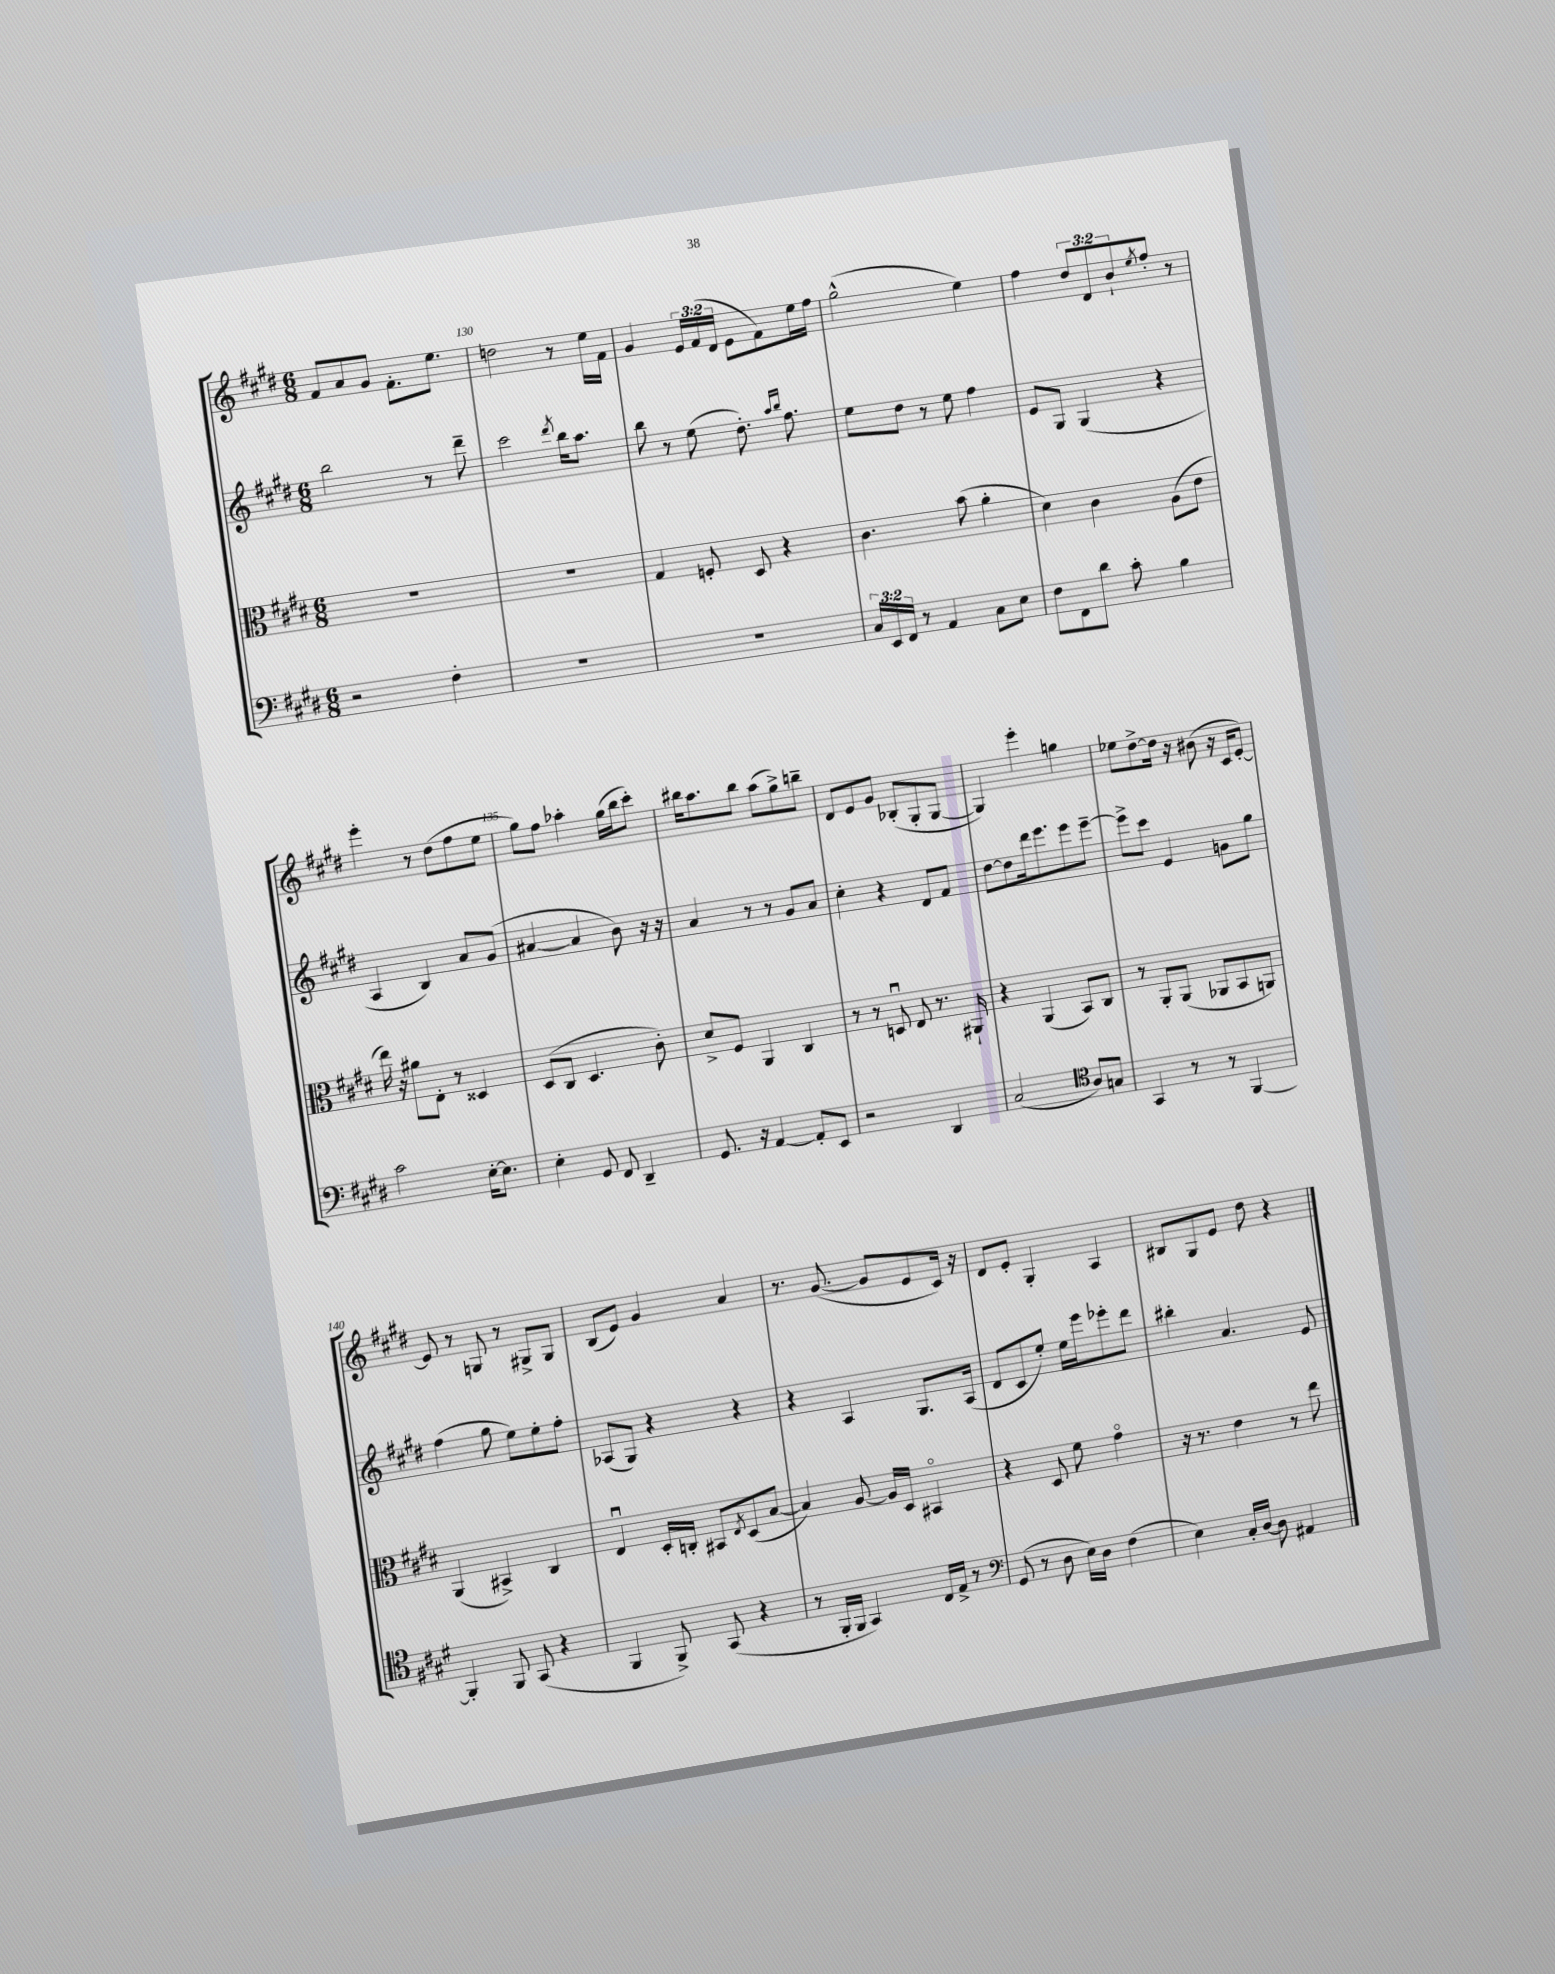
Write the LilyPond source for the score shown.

<<
\new StaffGroup <<
\new Staff = "s0" {
    \clef treble \key e \major \numericTimeSignature \time 6/8 \override Staff.TupletNumber.text = #tuplet-number::calc-fraction-text
    fis'8 a'8 gis'8 fis'8.-. e''8. |
    d''2 r8 e''16 fis'16 |
    gis'4 \tuplet 3/2 { e'16 fis'16( dis'16 } e'8 fis'8) e''16 fis''16 |
    gis''2-^( e''4) |
    fis''4 \tuplet 3/2 { dis''8 dis'8 b'8-! } \acciaccatura { e''8 } fis''8-. r8 |
    e'''4-. r8 dis''8( fis''8 e''8 |
    gis''8) fis''8 aes''4-. gis''16( b''16 cis'''8-.) |
    bis''16 a''8. bis''8 a''8( gis''8->) b''8-- |
    dis'8 e'8 gis'8 bes8-.( gis8-. gis8~ |
    gis4) e'''4-. g''4 |
    ees''8 dis''8~-> dis''16 r16 bis'8( r16 cis'16 e'8~-.) |
    e'8 r8 g8 r8 gis8-> gis8 |
    b8( e'8) gis'4 a'4 |
    r8. gis'8.~( gis'8 e'8 cis'16) r16 |
    dis'8 e'8-. gis4-. a4 |
    bis8 gis8 e'8 dis''8 r4 \bar "|." |
}
\new Staff = "s1" {
    \clef treble \key e \major \numericTimeSignature \time 6/8
    b''2 r8 dis'''8-- |
    cis'''2 \acciaccatura { dis'''8 } b''16 a''8. |
    b''8 r8 e''8( dis''8.-.) \grace { a''16 b''16 } fis''8. |
    e''8 dis''8 r8 e''8 fis''4 |
    e'8 gis8 gis4( r4 |
    a4 b4) a'8 gis'8( |
    ais'4~ ais'4 b'8) r16 r16 |
    a'4 r8 r8 gis'8 a'8 |
    cis''4-. r4 dis'8 fis'8 |
    dis''8~ dis''8 dis'''16 e'''8. e'''8 e'''8~-- |
    e'''8-> cis'''8 e'4 g'8 gis''8 |
    fis''4( gis''8 e''8) e''8-. fis''8-. |
    aes8( gis8) r4 r4 |
    r4 a4 gis8. a16( |
    dis'8 cis'8 e''8-.) e''16 e'''16 ees'''8-. dis'''8 |
    bis''4-. a'4. e'8 \bar "|." |
}
\new Staff = "s2" {
    \clef alto \key e \major \numericTimeSignature \time 6/8
    R2. |
    R2. |
    gis4 f8-. dis8 r4 |
    cis'4. b'8( a'4-. |
    dis'4) cis'4 a8( e'8 |
    e''16) r16 ais'8 e8-. r8 disis4 |
    dis8( cis8 dis4. cis'8-.) |
    dis'8-> fis8 a,4 cis4 |
    r8 r8 d8\downbow e8 r8. ais,16-! |
    r4 a,4( b,8) cis8 |
    r8 a,8-. a,8( aes,8 b,8 a,8) |
    a,4( bis,4->) cis4 |
    e4\downbow dis16-. c16-. bis,8 \acciaccatura { e8 } dis8( b8~ |
    b4) a8~ a16 dis16 bis,4\flageolet |
    r4 dis8 fis'8 gis'4\flageolet |
    r16 r8. e'4 r8 e''8 \bar "|." |
}
\new Staff = "s3" {
    \clef bass \key e \major \numericTimeSignature \time 6/8 \override Staff.TupletNumber.text = #tuplet-number::calc-fraction-text
    r2 fis4-. |
    R2. |
    R2. |
    \tuplet 3/2 { cis16 e,16 fis,16 } r8 a,4 cis8 e8 |
    fis8 fis,8 dis'8 cis'8-. b4 |
    cis'2 e16~-. e8. |
    e4-. gis,8 fis,8 dis,4-- |
    gis,8. r16 a,4~ a,8-. e,8 |
    r2 dis,4 |
    cis2( \clef tenor a8) g8 |
    gis,4 r8 r8 fis,4~ |
    fis,4-. fis,8 gis,8( r4 |
    fis,4 fis,8->) gis,8( r4 |
    r8 fis,16-. fis,16 gis,4) cis16 e16-> r8 |
    \clef bass gis,8( r8 dis8 e16) dis16 fis4( |
    e4) cis16-. dis16~ dis8 ais,4 \bar "|." |
}
>>
>>
\layout { \context { \Score currentBarNumber = #129 \override BarNumber.break-visibility = ##(#f #t #t) barNumberVisibility = #(every-nth-bar-number-visible 5) } }
